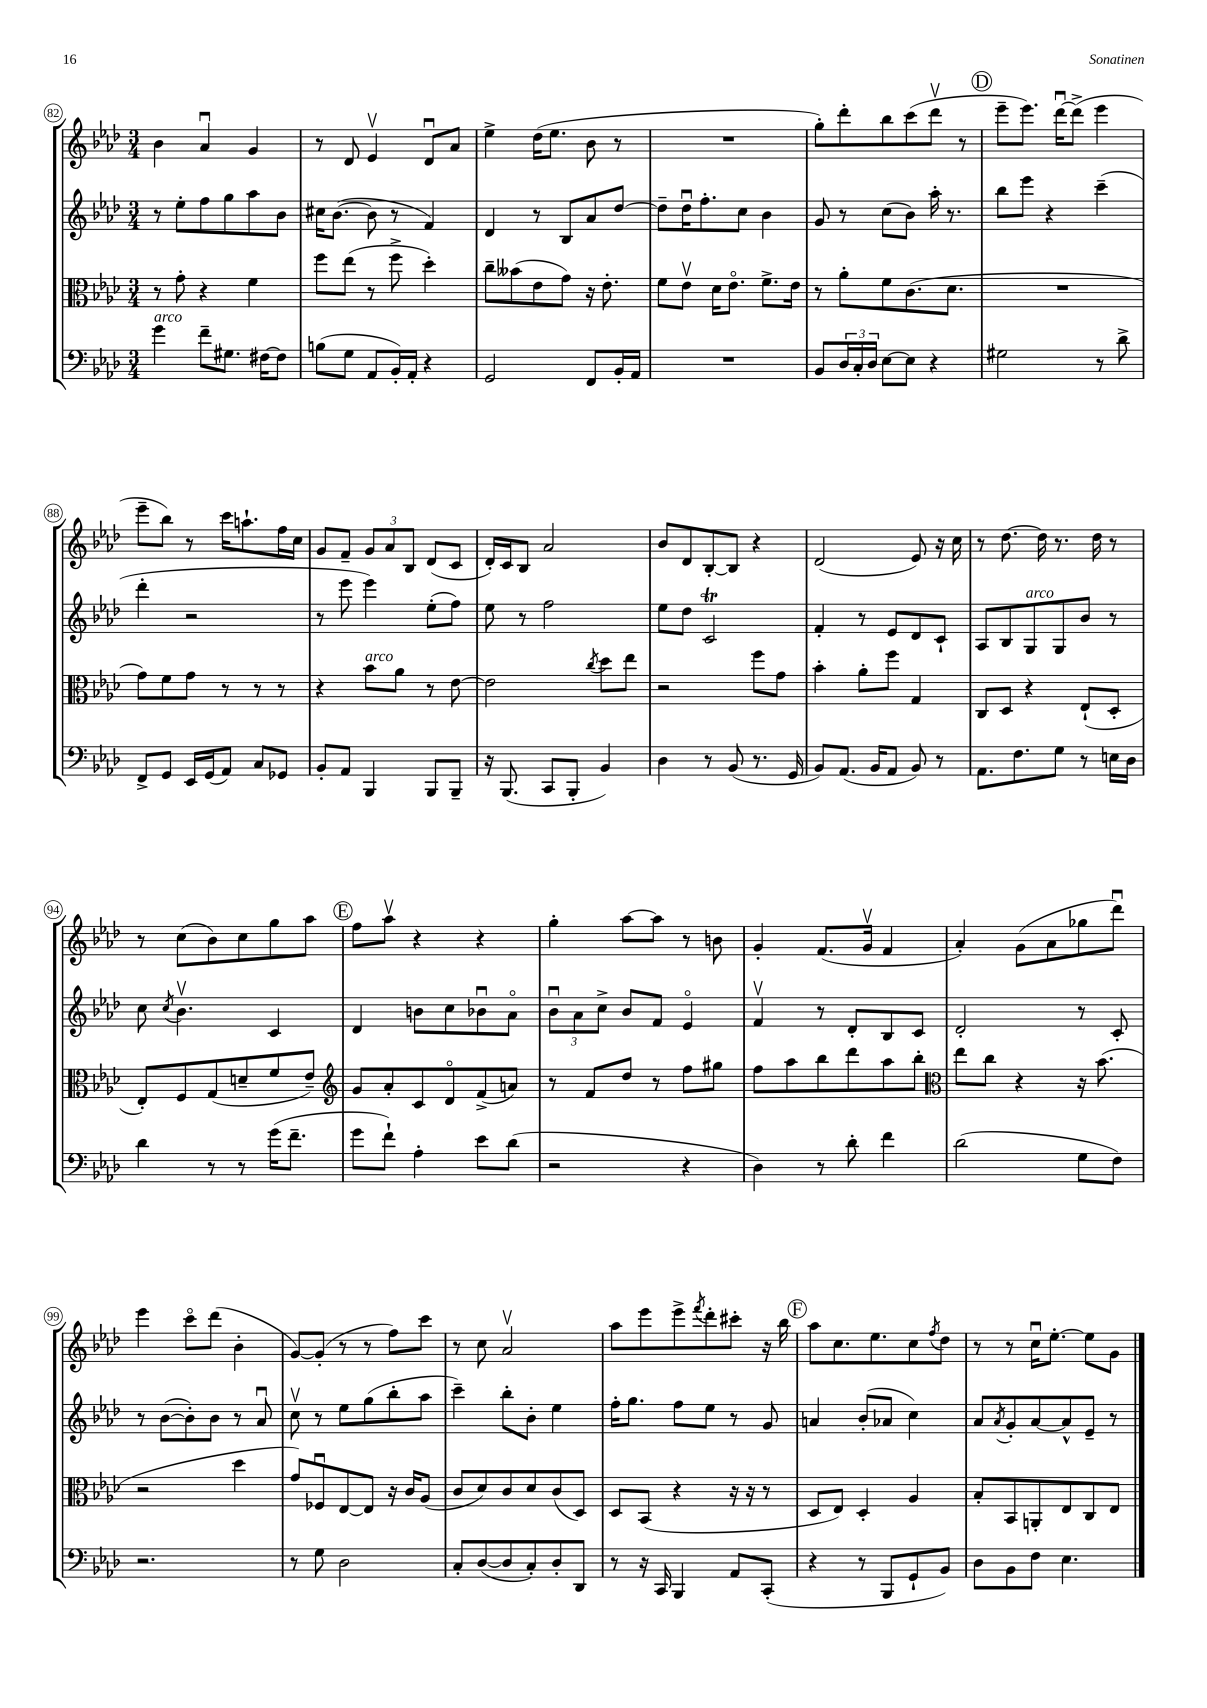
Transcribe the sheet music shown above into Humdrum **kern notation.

**kern	**kern	**kern	**kern
*part4	*part3	*part2	*part1
*staff4	*staff3	*staff2	*staff1
*clefF4	*clefC3	*clefG2	*clefG2
*k[b-e-a-d-]	*k[b-e-a-d-]	*k[b-e-a-d-]	*k[b-e-a-d-]
*M3/4	*M3/4	*M3/4	*M3/4
=82	=82	=82	=82
!LO:TX:a:i:t=arco	!	!	!
4g\	8r	8r	4b-\
.	8g'\	8ee-'\L	.
8f~\L	4r	8ff\	4a-u/
8.G#X\J	.	8gg\	.
.	4f\	8aa-\	4g/
[16F#X\KL	.	.	.
8F#\J]	.	8b-\J	.
=83	=83	=83	=83
(8Bn\L	8ff\L	16cc#X\KL	8r
.	.	([8.b-\J	.
8G\J	(8ee-\J	.	8d-/
8AA-/L	8r	8b-\]	4e-v/
16BB-'/L)	8ff^\	8r	.
16AA-'/JJ	.	.	.
4r	4dd-'\)	4f/)	8d-u/L
.	.	.	8a-/J
=84	=84	=84	=84
2GG/	8cc~\L	4d-/	4ee-^\
.	(8b--X\	.	.
.	8e-\	8r	(16dd-\KL
.	.	.	8.ee-\J
.	8g\J)	8B-/L	.
8FF/L	16r	8a-/	8b-\
.	8.e-'\	.	.
16BB-'/L	.	[8dd-/J	8r
16AA-/JJ	.	.	.
=85	=85	=85	=85
2.r	8f\L	8dd-~\L]	2.r
.	8e-v\J	16dd-u\K	.
.	.	8.ff'\	.
.	16d-\KL	.	.
.	8.e-\J	.	.
.	.	8cc\J	.
.	8.f^\L	4b-\	.
.	16e-\Jk	.	.
=86	=86	=86	=86
8BB-/L	8r	8g/	8gg'\L)
24D-/L	8a-'\L	8r	8ddd-'\
24C'/	.	.	.
24D-/JJ	.	.	.
[8E-\L	8f\	(8cc\L	8bb-\
8E-\J]	(8.c\	8b-\J)	(8ccc\
4r	.	16aa-'\	8ddd-v\J
.	8.d-\J	8.r	.
.	.	.	8r
!!LO:REH:place=s1:t=D
=87	=87	=87	=87
2G#X\	2.r	8bb-\L	8eee-~\L
.	.	8eee-\J	8.eee-\J)
.	.	4r	.
.	.	.	[16ddd-u\KL
.	.	.	(8ddd-^\J]
8r	.	(4ccc~\	4eee-\
8d-^\	.	.	.
!!LO:LB:g=z
=88	=88	=88	=88
8FF^/L	8g\L)	4ddd-'\	8eee-~\L
8GG/J	8f\	.	8bb-\J)
16EE-/LL	8g\J	2r	8r
(16GG/J	.	.	.
8AA-/J)	8r	.	16ccc\KL
.	.	.	8.aan`\
8C/L	8r	.	.
8GG-X/J	8r	.	16ff\L
.	.	.	16cc\JJ
=89	=89	=89	=89
8BB-'/L	4r	8r	8g/L
8AA-/J	.	8eee-\	8f~/J
!	!LO:TX:a:i:t=arco	!	!
4BBB-/	8b-\L	4eee-\)	12g/L
.	.	.	12a-/
.	8a-\J	.	.
.	.	.	12B-/J
8BBB-/L	8r	(8ee-'\L	(8d-/L
8BBB-~/J	[8e-\	8ff\J)	8c/J
=90	=90	=90	=90
16r	2e-\]	8ee-\	16d-'/LL)
(8.BBB-/	.	.	16c/J
.	.	8r	8B-/J
8CC/L	.	2ff\	2a-/
8BBB-'/J	.	.	.
.	8qcc/	.	.
4BB-/)	8dd-\L	.	.
.	8ee-\J	.	.
=91	=91	=91	=91
4D-\	2r	8ee-\L	8b-/L
.	.	8dd-\J	8d-/
8r	.	2ct/	[8B-'/
(8BB-/	.	.	8B-/J]
8.r	8ff\L	.	4r
.	8g\J	.	.
16GG/	.	.	.
=92	=92	=92	=92
8BB-/L)	4b-'\	4f'/	(2d-/
(8.AA-/J	.	.	.
.	8a-'\L	8r	.
16BB-/KL	.	.	.
8AA-/J	8ff\J	8e-/L	.
8BB-/)	4G/	8d-/	8e-/)
8r	.	8c`/J	16r
.	.	.	16cc\
=93	=93	=93	=93
8.AA-\L	8C/L	8A-/L	8r
.	8D-/J	8B-/	[8.dd-\
8.F\	.	.	.
!	!	!LO:TX:a:i:t=arco	!
.	4r	8G/	.
.	.	.	16dd-\]
8G\J	.	8G/	8.r
8r	(8E-`/L	8b-/J	.
.	.	.	16dd-\
16En\LL	8D-'/J	8r	8r
16D-\JJ	.	.	.
!!LO:LB:g=z
=94	=94	=94	=94
4d-\	8E-'/L)	8cc\	8r
.	.	8qcc/	.
.	8F/	4.b-v\	(8cc\L
8r	(8G/	.	8b-\)
8r	8dn~/	.	8cc\
(16g\KL	8f/	4c/	8gg\
8.f~\J	.	.	.
.	8e-~/J)	.	8aa-\J
!!LO:REH:place=s1:t=E
=95	=95	=95	=95
*	*clefG2	*	*
8g\L	8g/L	4d-/	8ff\L
8f`\J)	8a-'/	.	8aa-v\J
4A-'\	8c/	8bn\L	4r
.	8d-/	8cc\	.
8e-\L	(8f^/	8b-Xu\	4r
(8d-\J	8an/J)	8a-\J	.
=96	=96	=96	=96
2r	8r	12b-u\L	4gg'\
.	.	12a-\	.
.	8f/L	.	.
.	.	12cc^\J	.
.	8dd-/J	8b-/L	[8aa-\L
.	8r	8f/J	8aa-\J]
4r	8ff\L	4e-/	8r
.	8gg#X\J	.	8bn\
=97	=97	=97	=97
4D-\)	8ff\L	4fv/	4g'/
.	8aa-\	.	.
8r	8bb-\	8r	(8.f/L
8d-'\	8ddd-\	8d-'/L	.
.	.	.	16gv/Jk
4f\	8aa-\	8B-/	4f/
.	8bb-'\J	8c/J	.
=98	=98	=98	=98
*	*clefC3	*	*
(2d-\	8ee-\L	2d-'/	4a-'/)
.	8cc\J	.	.
.	4r	.	(8g\L
.	.	.	8a-\
8G\L	16r	8r	8gg-X\
.	(8.b-\	.	.
8F\J)	.	8c'/	8ddd-u\J)
!!LO:LB:g=z
=99	=99	=99	=99
2.r	2r	8r	4eee-\
.	.	([8b-\L	.
.	.	8b-'\])	8ccc\L
.	.	8b-\J	(8ddd-\J
.	4dd-\	8r	4b-'\
.	.	8a-u/	.
=100	=100	=100	=100
8r	8g/L)	8ccv\	[8g/L)
8G\	8F-Xu/	8r	(8g'/J]
2D-\	[8E-/	8ee-\L	8r
.	8E-/J]	(8gg\	8r
.	16r	8bb-'\	8ff\L)
.	16c/KL	.	.
.	(8A-/J	8aa-\J	8ccc\J
=101	=101	=101	=101
8C'/L	8c/L	4ccc~\)	8r
([8D-/	8d-/)	.	8cc\
8D-/]	8c/	8bb-'\L	2a-v/
8C'/)	8d-/	8b-'\J	.
8D-'/	(8c/	4ee-\	.
8DD-/J	8D-/J)	.	.
=102	=102	=102	=102
8r	8D-/L	16ff'\KL	8aa-\L
.	.	8.gg\J	.
16r	(8BB-/J	.	8eee-\
16CC/	.	.	.
4BBB-/	4r	8ff\L	8eee-^\
.	.	.	8qfff/
.	.	8ee-\J	8ddd-'\
8AA-/L	16r	8r	8ccc#X'\J
.	16r	.	.
(8CC'/J	8r	8g/	16r
.	.	.	16bb-\
!!LO:REH:place=s1:t=F
=103	=103	=103	=103
4r	8D-/L	4an/	8aa-\L
.	8E-/J)	.	8.cc\
8r	4D-'/	(8b-'/L	.
.	.	.	8.ee-\
8BBB-/L	.	8a-X/J	.
8GG`/	4A-/	4cc\)	8cc\
.	.	.	8qff/
8BB-/J)	.	.	8dd-\J
=104	=104	=104	=104
8D-\L	8B-'/L	8a-/L	8r
.	.	8qa-/	.
8BB-\	8BB-/	8g'/	8r
8F\J	8AAn'/	[8a-/	16ccu\KL
.	.	.	[8.ee-'\J
4.E-\	8E-/	8a-^^/]	.
.	8C/	8e-~/J	8ee-\L]
.	8E-/J	8r	8g\J
==	==	==	==
*-	*-	*-	*-
